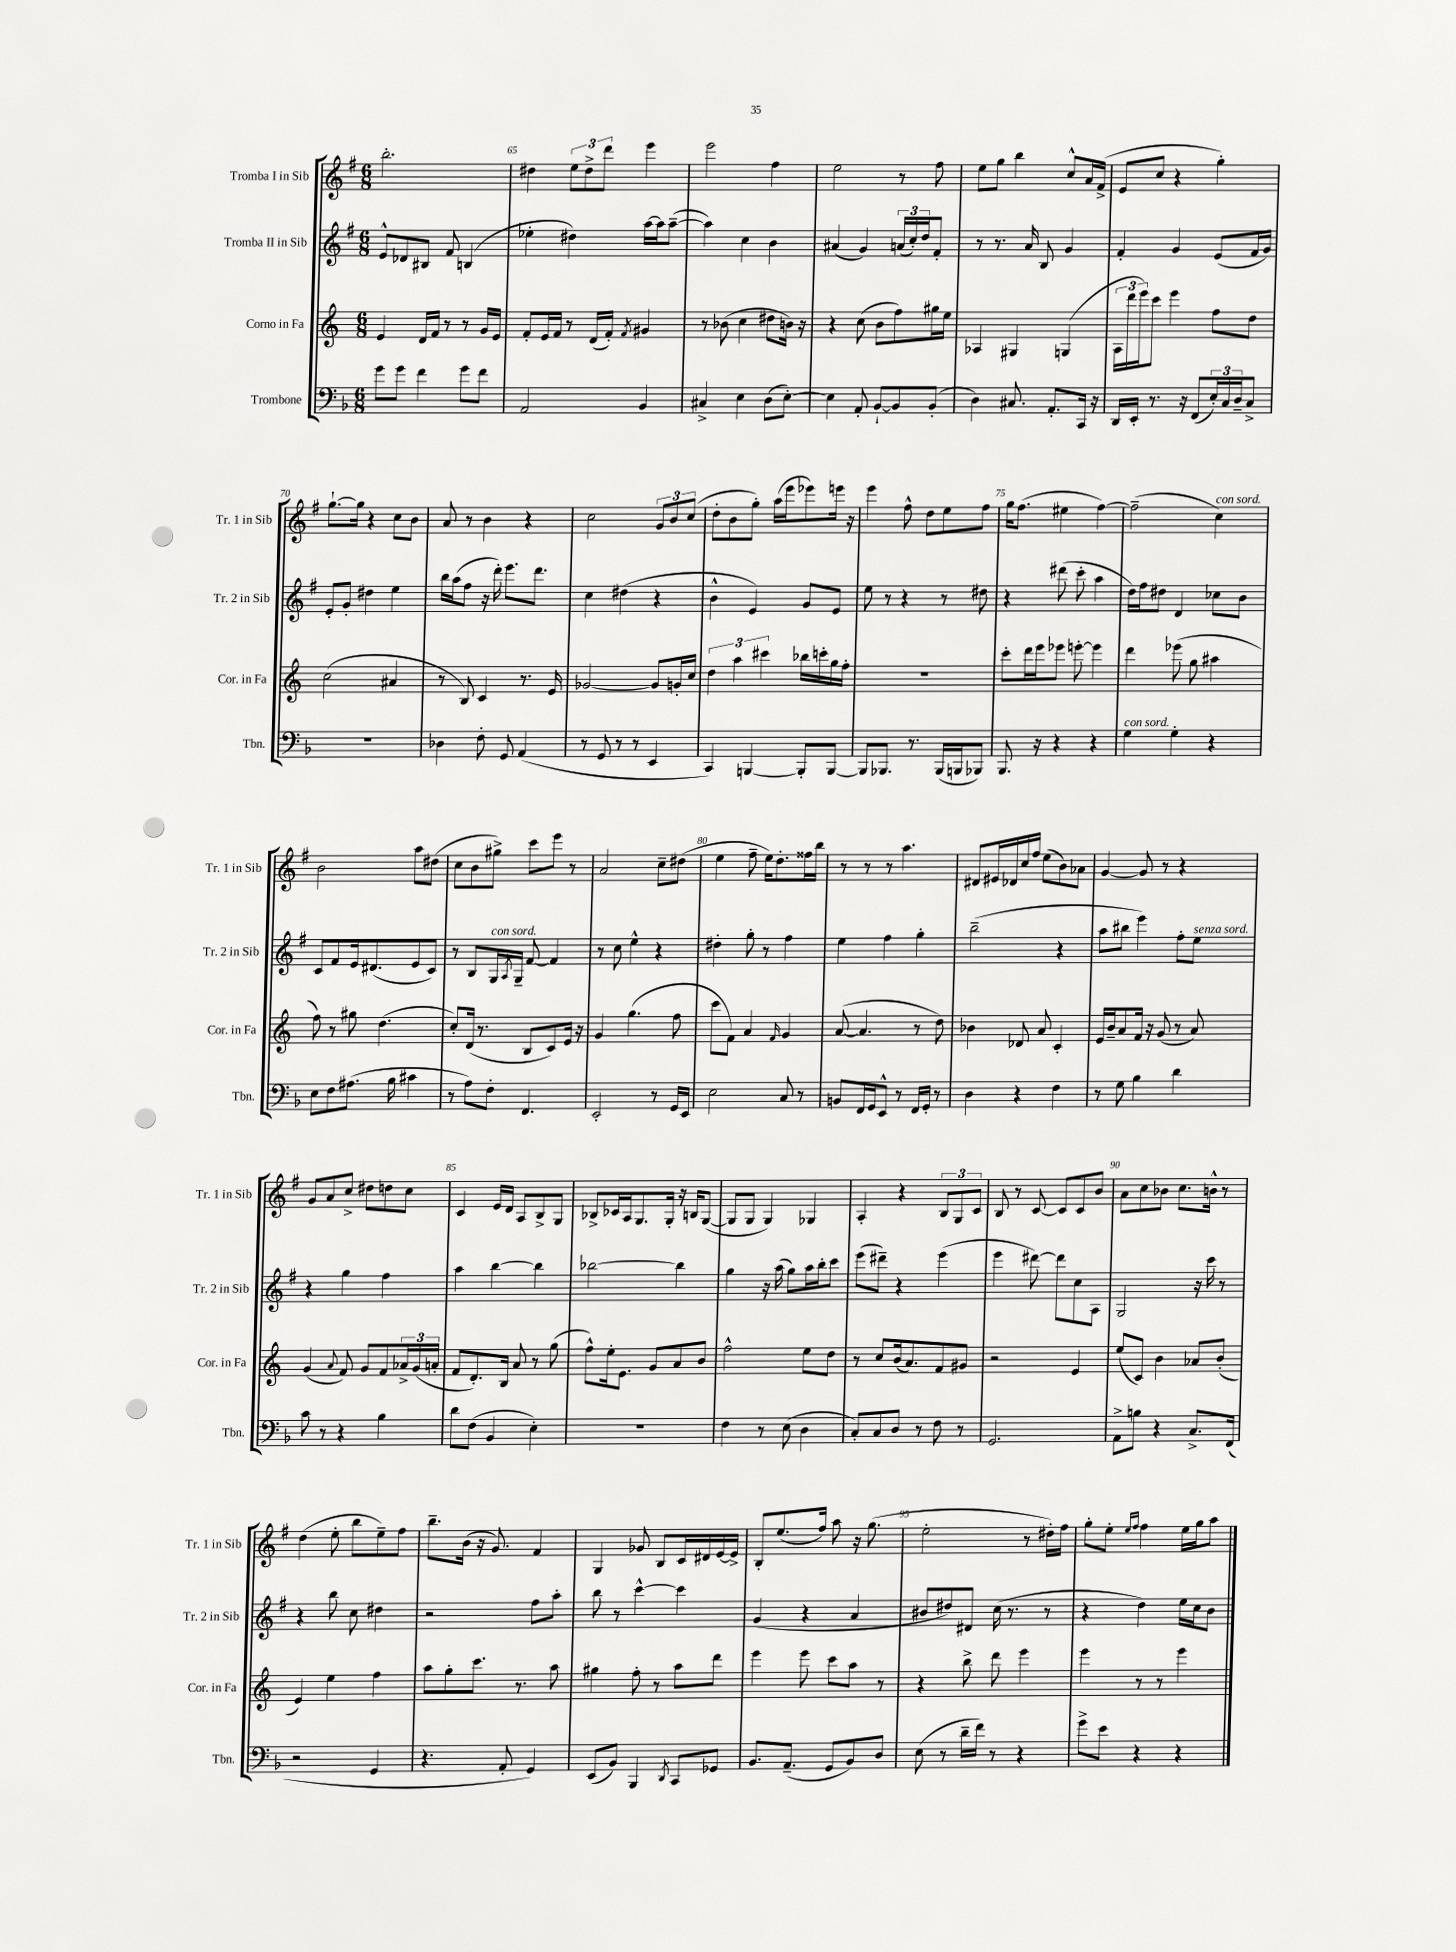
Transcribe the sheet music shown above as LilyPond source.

<<
\new StaffGroup <<
\new Staff = "s0" \with { instrumentName = "Tromba I in Sib" shortInstrumentName = "Tr. 1 in Sib" } {
    \clef treble \key g \major \numericTimeSignature \time 6/8
    b''2.-. |
    dis''4 \tuplet 3/2 { e''8 dis''8-> d'''8 } e'''4 |
    e'''2 fis''4 |
    e''2 r8 fis''8 |
    e''8 g''8 b''4 c''8-^ a'16 fis'16->( |
    e'8 c''8 r4 g''4-.) |
    g''8.~-! g''16 r4 c''8 b'8 |
    a'8 r8 b'4 r4 |
    c''2 \tuplet 3/2 { g'8 b'8 c''8( } |
    d''8-. b'8 g''8-.) a''16( e'''16 ees'''8) e'''16 r16 |
    e'''4 fis''8-^ d''8 e''8 fis''8 |
    g''16 fis''8.( eis''4 fis''4~) |
    fis''2--( c''4^\markup { \italic "con sord." }) |
    b'2 a''8 dis''8( |
    c''8 b'8 gis''8->) c'''8 e'''8 r8 |
    a'2 c''8-- dis''8( |
    e''4 fis''8-- e''16) d''8.-. fisis''16 b''16 |
    r8 r8 r8 a''4. |
    dis'8 eis'16 des'16 c''16 fis''16 e''8( b'8) aes'8 |
    g'4~ g'8 r8 r4 |
    g'8 a'8 c''8-> dis''8 d''8 c''8 |
    c'4 e'16 d'16 a8 b8-> g8 |
    bes8-> ces'16 a16 g8. g16-. r16 b16 g8~( |
    g8 g8 g4) ges4 |
    a4-. r4 \tuplet 3/2 { b8 g8 c'8 } |
    b8 r8 c'8~ c'8 c'8 b'8 |
    a'8 c''8 bes'8 c''8. b'16-^ r8 |
    d''4( e''8-. b''8 e''8--) fis''8 |
    b''8.-- b'16( r16 g'8.) fis'4 |
    g4 ges'8 b8 c'16 dis'16 e'16~ e'16-> |
    b8-. e''8.( fis''16) a''8 r16 g''8.( |
    e''2-. r8 dis''16-.) fis''16 |
    g''8-. e''8-. \grace { e''16 fis''16 } fis''4 e''16 g''16 a''8 \bar "|." |
}
\new Staff = "s1" \with { instrumentName = "Tromba II in Sib" shortInstrumentName = "Tr. 2 in Sib" } {
    \clef treble \key g \major \numericTimeSignature \time 6/8
    e'8-^ des'8 bis8 fis'8 b4( |
    ees''4-. dis''4) a''16~ a''16 a''8~--( |
    a''4) c''4 b'4 |
    ais'4( g'4) \tuplet 3/2 { a'16( c''16-.) d''16 } fis'8-. |
    r8 r8. a'16 b8 g'4 |
    fis'4-. g'4 e'8( fis'16 g'16) |
    e'8-. g'8-. dis''4 e''4 |
    b''16 a''16( fis''8 r16 d'''16-.) e'''8. d'''8. |
    c''4 dis''4( r4 |
    b'4-^ e'4) g'8 e'8 |
    e''8 r8 r4 r8 dis''8 |
    r4 dis'''8( c'''8-. a''4 |
    d''16) fis''16 dis''8 d'4 ces''8 b'8 |
    c'8 fis'8 e'16 dis'8.( e'8 c'8) |
    r8 b8 g16^\markup { \italic "con sord." } \acciaccatura { a8 } g16-- fis'8~ fis'4 |
    r8 c''8 e''4-^ r4 |
    dis''4-. g''8-. r8 fis''4 |
    e''4 fis''4 g''4-. |
    b''2--( r4 |
    a''8 bis''8 e'''4) fis''8-. e''8^\markup { \italic "senza sord." } |
    r4 g''4 fis''4 |
    a''4 b''4~ b''4 |
    bes''2~ bes''4 |
    g''4 r16 a''16( g''8) a''16 b''16-. c'''8 |
    e'''8( dis'''8--) r4 e'''4( |
    e'''4 dis'''8~) dis'''8 c''8 a8 |
    g2 r16 c'''16 r8 |
    r4 b''8 c''8 dis''4 |
    r2 fis''8 a''8-. |
    b''8 r8 c'''4~-^ c'''4 |
    g'4( r4 a'4 |
    bis'8 dis''8) dis'8 c''16( r8. r8 |
    r4 d''4) e''16 c''16 b'8 \bar "|." |
}
\new Staff = "s2" \with { instrumentName = "Corno in Fa" shortInstrumentName = "Cor. in Fa" } {
    \clef treble \key c \major \numericTimeSignature \time 6/8
    e'4 d'16 f'16 r8 r8 g'16 e'16 |
    f'8-. e'16 f'16 r8 d'16( f'16-.) \acciaccatura { f'8 } gis'4 |
    r8 bes'8( c''4 dis''8 b'16) r16 |
    r4 c''8( b'8 f''8) gis''16 e''16 |
    aes4 gis4 g4( |
    \tuplet 3/2 { a16 d'''16 e'''16) } c'''8 e'''4 f''8 d''8 |
    c''2( ais'4 |
    r8 b8) c'4 r8. e'16 |
    ges'2~ ges'8 g'16-. c''16 |
    \tuplet 3/2 { d''4 a''4 cis'''4 } bes''16 c'''16-. g''16 f''16-. |
    R2. |
    c'''8-. d'''16 e'''16 ees'''8 e'''8~-. e'''4 |
    d'''4 ees'''8( g''8 ais''4 |
    f''8) r8 gis''8 d''4.( |
    c''8-.) d'16( r8. b8 c'8) e'16 r16 |
    g'4 g''4.( f''8 |
    c'''8 f'8) a'4 \grace { f'16 } g'4 |
    a'8~( a'4. r8 d''8) |
    bes'4 des'8 a'8 c'4-. |
    e'16 b'16-- a'8 f'16 r16 g'8( r8 a'8) |
    g'4( \appoggiatura { a'8 } f'8) g'8 f'8 \tuplet 3/2 { aes'16-> g'16( a'16-. } |
    f'8 d'8.-.) b16 a'8 r8 g''8( |
    f''8-^) e''16-. e'8. g'8 a'8 b'8 |
    f''2-^ e''8 d''8 |
    r8 c''8 b'16( a'8.) f'8 gis'8 |
    r2 e'4 |
    e''8( c'8) b'4 aes'8 b'8-.( |
    e'4) e''4 f''4 |
    a''8 g''8-. c'''8. r8. a''8 |
    gis''4 f''8-. r8 a''8 d'''8 |
    e'''4 e'''8 c'''8 a''8 r8 |
    r4 b''8-> d'''8 e'''4 |
    e'''4 r8 r8 e'''4 \bar "|." |
}
\new Staff = "s3" \with { instrumentName = "Trombone" shortInstrumentName = "Tbn." } {
    \clef bass \key f \major \numericTimeSignature \time 6/8
    g'8 g'8 f'4 g'8 f'8 |
    a,2 bes,4 |
    cis4-> e4 d8( e8~-.) |
    e4 a,8-. bes,8~-! bes,8 bes,8-.( |
    d4) cis8. a,8.-. c,16 r16 |
    d,16 e,16-. r8. r16 f,8( \tuplet 3/2 { e16-.) c16 d16-- } c8-> |
    R2. |
    des4 f8-. g,8 a,4( |
    r8 g,8 r8 r8 e,4 |
    c,4) b,,4~ b,,8-. b,,8~ |
    b,,8 bes,,8. r8. bes,,16( b,,16 bes,,8) |
    bes,,8. r16 r4 r4 |
    g4^\markup { \italic "con sord." } g4-. r4 |
    e8 f8 ais8.( bes16 cis'4 |
    r8 a8) f8-. f,4. |
    e,2-. r8 g,16 e,16 |
    e2 c8 r8 |
    b,8 f,16 g,16 e,8-^ r8 f,16 g,16-. r8 |
    d4 r4 f4 |
    r8 g8 bes4 d'4 |
    c'8 r8 r4 bes4 |
    d'8 f8( bes,4 e4-.) |
    R2. |
    f4 r8 e8( d4 |
    c8-.) c8 d8 r8 f8 r8 |
    g,2. |
    a,8-> b8 r4 c8.-> f,16( |
    r2 g,4 |
    r4. a,8-. g,4) |
    e,8( bes,8) bes,,4 \acciaccatura { d,8 } c,8 ges,8 |
    bes,8. a,8.--( g,8 bes,8) d8 |
    e8( r8 d'16-- f'16) r8 r4 |
    g'8-> e'8 r4 r4 \bar "|." |
}
>>
>>
\layout { \context { \Score currentBarNumber = #64 \override BarNumber.break-visibility = ##(#f #t #t) barNumberVisibility = #(every-nth-bar-number-visible 5) } }
